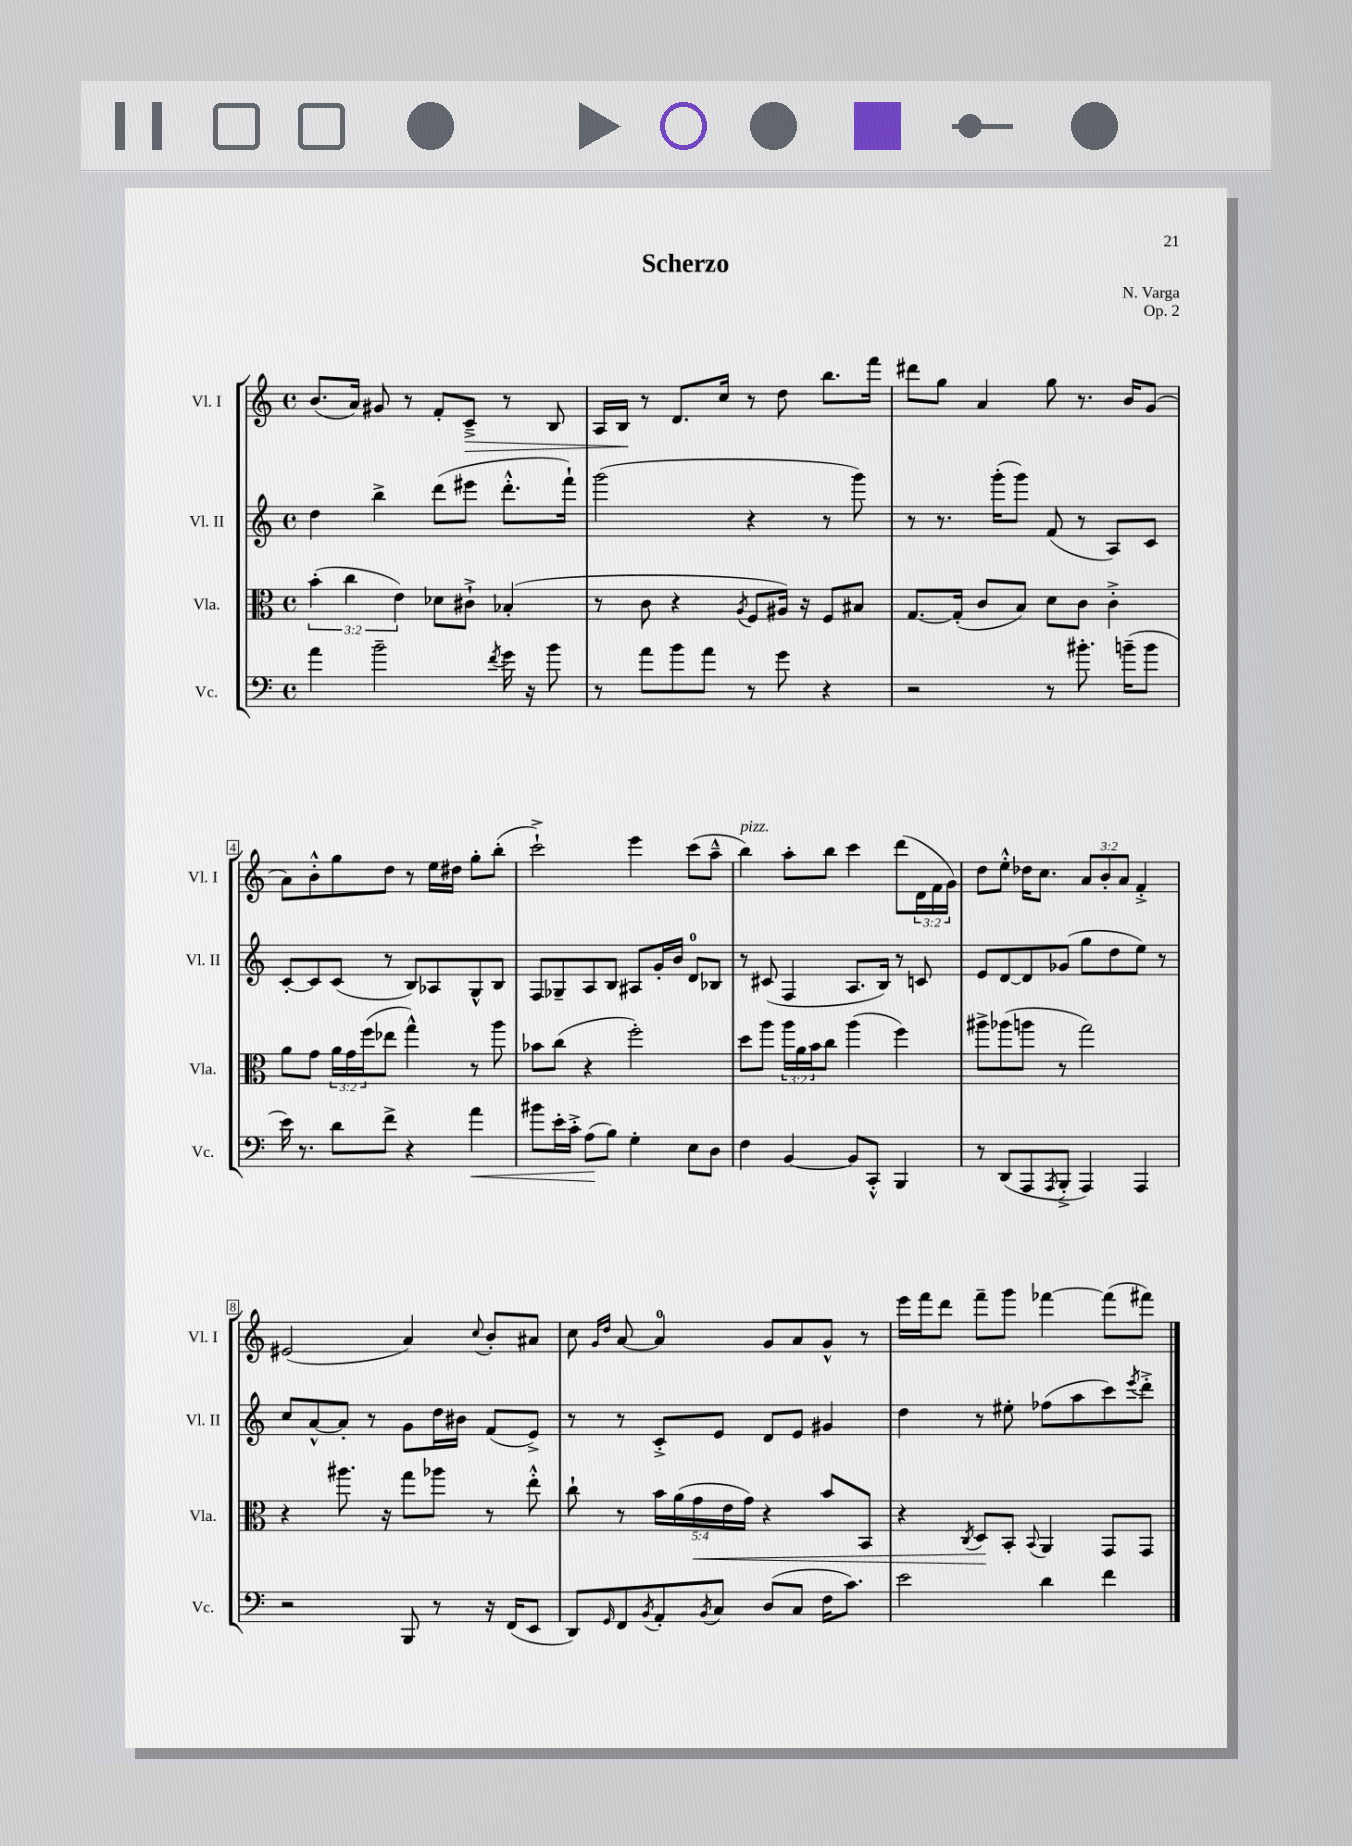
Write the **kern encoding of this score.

**kern	**kern	**kern	**kern
*staff4	*staff3	*staff2	*staff1
*clefF4	*clefC3	*clefG2	*clefG2
*k[]	*k[]	*k[]	*k[]
*M4/4	*M4/4	*M4/4	*M4/4
*met(c)	*met(c)	*met(c)	*met(c)
4a	(6b'	4dd	(8.b
.	6cc	.	.
.	.	.	16a)
2b~	.	4bb^	8g#
.	6e)	.	.
.	.	.	8r
.	8d-	(8ddd	8f'
.	8c#`^	8eee#	8c~^
8qf	.	.	.
16g	(4B-'	8.ddd'^^	8r
16r	.	.	.
8b	.	.	8B
.	.	16fff`)	.
=	=	=	=
8r	8r	(2ggg	16A
.	.	.	16B
8a	8c	.	8r
8b	4r	.	8.d
8a	.	.	.
.	.	.	16cc
.	8qA	.	.
8r	8F	4r	8r
8g	16A#)	.	8dd
.	16r	.	.
4r	8F	8r	8.bb
.	8B#	8ggg)	.
.	.	.	16fff
=	=	=	=
2r	[8.G	8r	8ddd#
.	.	8.r	8gg
.	(16G']	.	.
.	8c	.	4a
.	.	(16ggg'	.
.	8B)	8ggg)	.
8r	8d	(8f	8gg
8.b#'	8c	8r	8.r
.	4c'^	8A)	.
(16b~	.	.	16b
8b	.	8c	(8g
=	=	=	=
16e)	8a	[8c'	8a)
8.r	.	.	.
.	8g	8c]	8b'^^
8d	24a	(8c	8gg
.	24g	.	.
.	(24ff	.	.
8f^	8ee-	8r	8dd
4r	4gg^^)	8B)	8r
.	.	8A-	16ee
.	.	.	16dd#
4a	8r	8G^^	8gg'
.	8aa	8B	(8bb'
=	=	=	=
8b#	8b-	8F	2ccc`^)
16e'	(8cc	8G-~	.
16c'^	.	.	.
(8A	4r	8A	.
8B)	.	8B	.
4G'	2ff')	8A#	4eee
.	.	16g'	.
.	.	16b	.
8E	.	8d	(8ccc
8D	.	8B-	8aa~^^
=	=	=	=
4F	8dd	8r	4bb)
.	8aa	(8c#	.
[4BB	24aa	4F	8aa'
.	24a	.	.
.	24b	.	.
.	8cc	.	8bb
8BB]	(4aa	8.A	4ccc
8CC'^^	.	.	.
.	.	16B)	.
4BBB	4ff)	8r	(8ddd
.	.	8c	24d
.	.	.	24f
.	.	.	24g)
=	=	=	=
8r	8aa#^	8e	8dd
(8DD	(8aa-	[8d	8ee'^^
8AAA	8aa	8d]	16dd-
.	.	.	8.cc
8qAAA	.	.	.
8BBB'^	8r	(8g-	.
4AAA)	2gg)	8gg	12a
.	.	.	12b'
.	.	8dd	.
.	.	.	12a
4AAA	.	8ee)	4f'^
.	.	8r	.
=	=	=	=
2r	4r	8cc	(2e#
.	.	[8a^^	.
.	8.aa#	8a']	.
.	.	8r	.
.	16r	.	.
8BBB	8gg	8g	4a)
8r	8aa-	16dd	.
.	.	16b#	.
.	.	.	8qqcc
16r	8r	(8f	8b'
(16FF	.	.	.
8EE	8ee'^^	8e^)	8a#
=	=	=	=
8DD)	8cc`	8r	8cc
.	.	.	16qqg
16qqGG	.	.	16qqdd
8FF	8r	8r	[8a
8qBB	.	.	.
8AA'	20b	8c'^	4a]
.	(20a	.	.
.	20g	.	.
8qBB	.	.	.
8C	.	8e	.
.	20e	.	.
.	20g)	.	.
(8D	4r	8d	8g
8C	.	8e	8a
16F	8b	4g#	8g^^
8.c)	.	.	.
.	8BB	.	8r
=	=	=	=
2e	4r	4dd	16eee
.	.	.	16fff
.	.	.	8ddd
.	8qC	.	.
.	8D	8r	8fff~
.	8BB'	8ee#'	8ggg
.	8qqBB	.	.
4d	4AA	(8ff-	[4fff-
.	.	8aa	.
4f	8GG	8ccc)	(8fff-]
.	.	8qeee	.
.	8GG	8ddd'^	8fff#)
==	==	==	==
*-	*-	*-	*-
